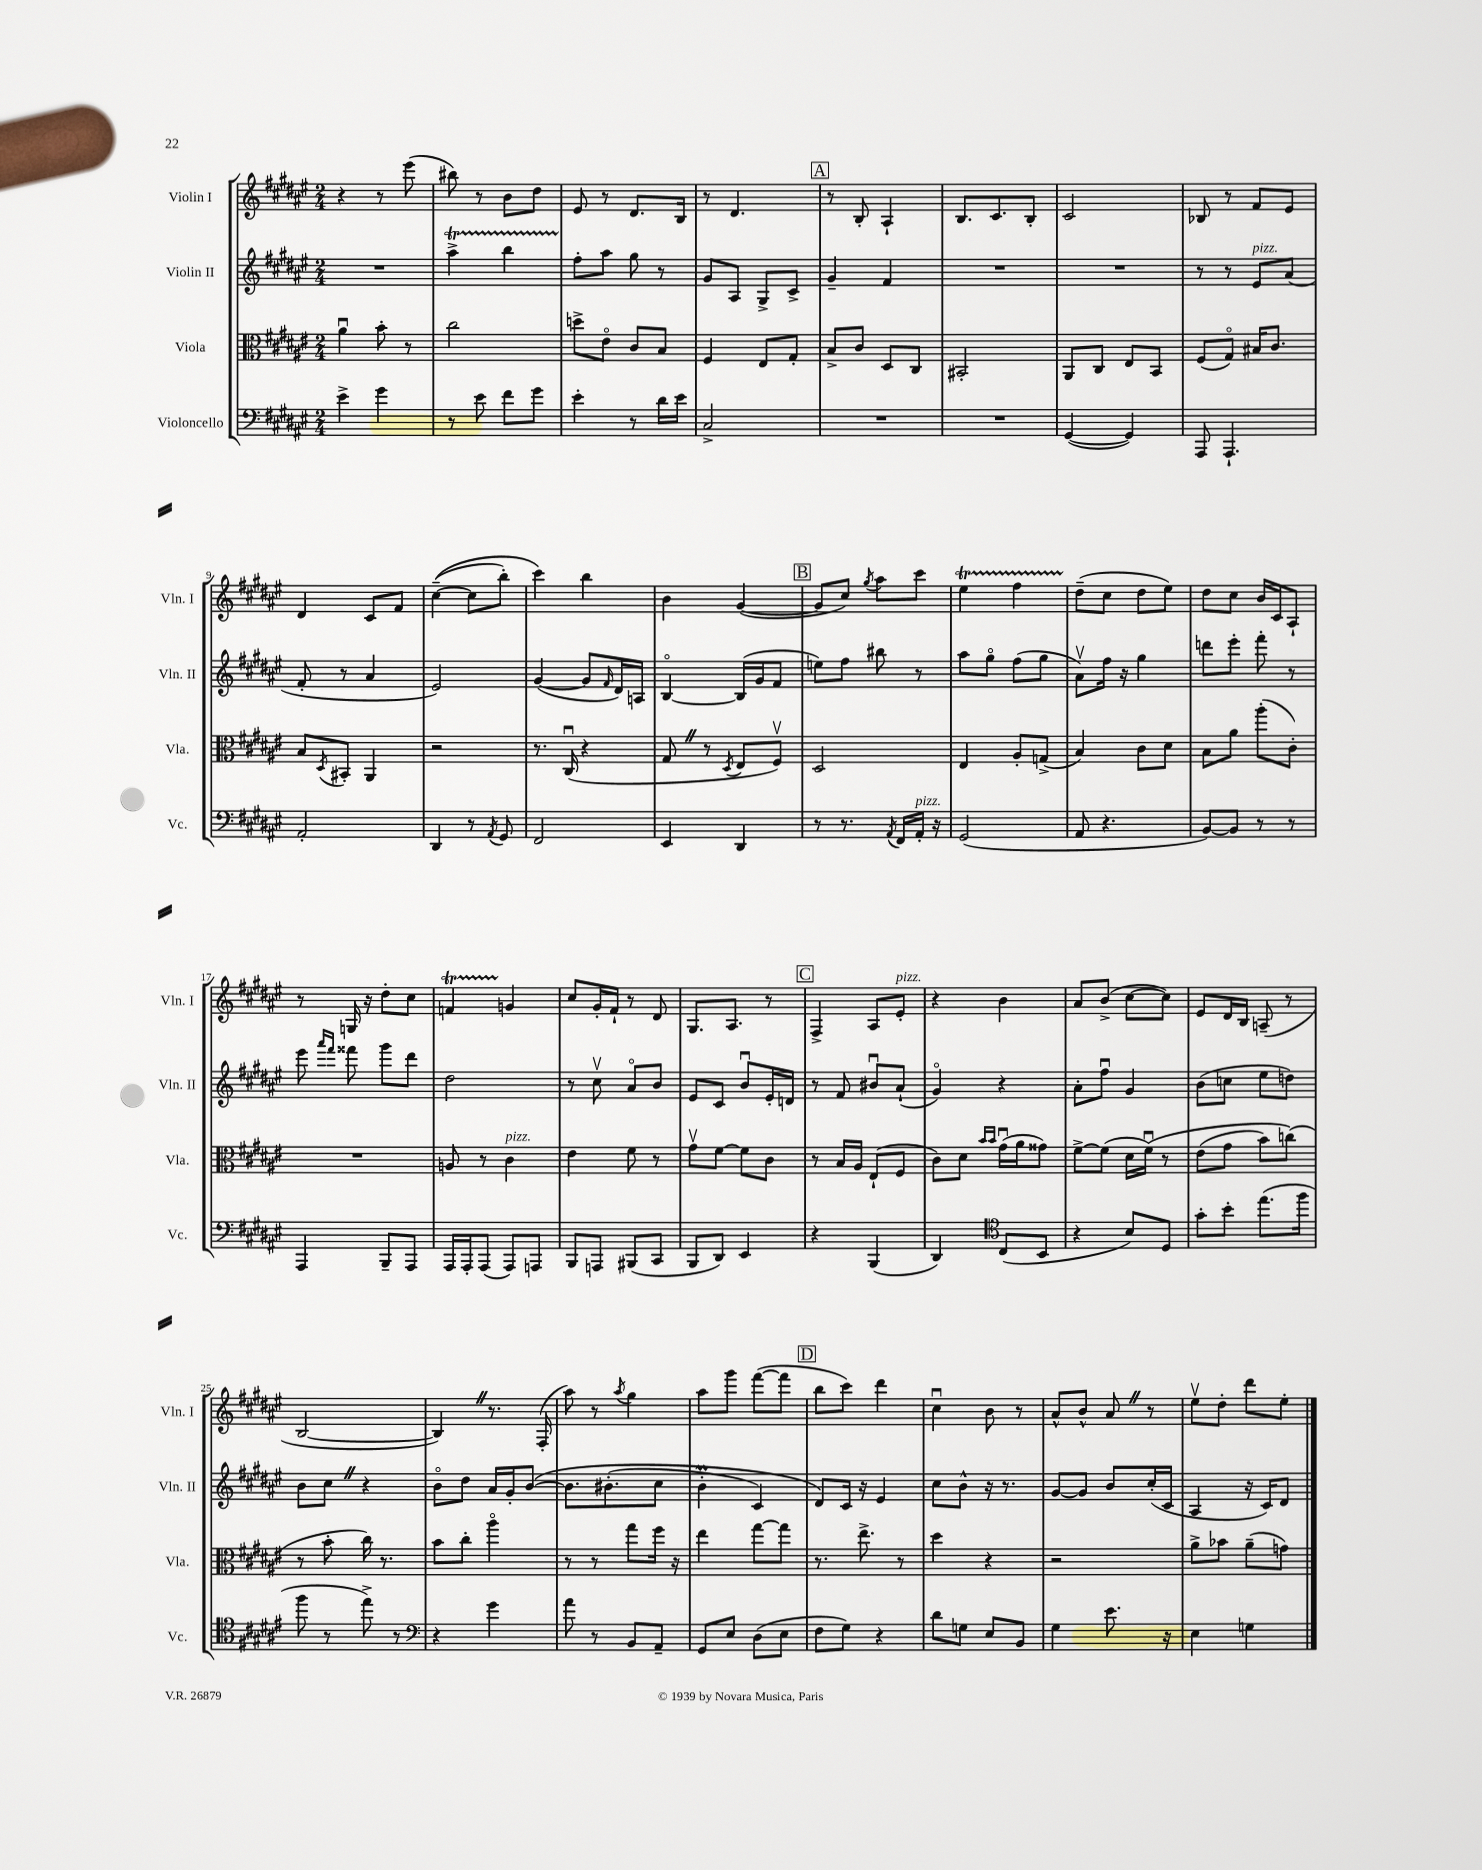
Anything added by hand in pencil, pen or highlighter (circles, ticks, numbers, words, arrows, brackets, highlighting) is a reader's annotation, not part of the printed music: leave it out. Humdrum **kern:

**kern	**kern	**kern	**kern
*part4	*part3	*part2	*part1
*staff4	*staff3	*staff2	*staff1
*I"Violoncello	*I"Viola	*I"Violin II	*I"Violin I
*I'Vc.	*I'Vla.	*I'Vln. II	*I'Vln. I
*clefF4	*clefC3	*clefG2	*clefG2
*k[f#c#g#d#a#e#]	*k[f#c#g#d#a#e#]	*k[f#c#g#d#a#e#]	*k[f#c#g#d#a#e#]
*M2/4	*M2/4	*M2/4	*M2/4
=1	=1	=1	=1
4e#^\	4a#u\	2r	4r
4g#\	8b'\	.	8r
.	8r	.	(8eee#\
=2	=2	=2	=2
8r	2cc#\	4aa#t^\	8bb#X\)
8e#\	.	.	8r
8f#\L	.	4bbTTT\	8b\L
8g#\J	.	.	8dd#\J
=3	=3	=3	=3
4e#'\	8ddn^\L	8ff#'\L	8e#/
.	8e#\J	8aa#\J	8r
8r	8c#/L	8gg#\	8.d#/L
16d#\LL	8B/J	8r	.
16e#\JJ	.	.	16B/Jk
=4	=4	=4	=4
2C#^/	4F#/	8g#/L	8r
.	.	8A#/J	4.d#/
.	8E#/L	8G#^/L	.
.	8G#'/J	8c#^/J	.
!!LO:REH:place=s1:t=A
=5	=5	=5	=5
2r	8B^/L	4g#~/	8r
.	8c#/J	.	8B'/
.	8D#/L	4f#/	4A#`/
.	8C#/J	.	.
=6	=6	=6	=6
2r	2BB#X'/	2r	8.B/L
.	.	.	8.c#/
.	.	.	8B'/J
=7	=7	=7	=7
([4GG#/	8AA#/L	2r	2c#/
.	8C#/J	.	.
4GG#/])	8E#/L	.	.
.	8BB/J	.	.
=8	=8	=8	=8
8AAA#/	(8F#/L	8r	8B-X/
4.AAA#`/	8G#/J)	8r	8r
!	!	!LO:TX:a:i:t=pizz.	!
.	16B#X/KL	8e#/L	8f#/L
.	8.c#/J	.	.
.	.	(8a#/J	8e#/J
!!LO:LB:g=z
=9	=9	=9	=9
2AA#'/	8B/L	8f#'/	4d#/
.	8qD#/	.	.
.	8BB#X'/J	8r	.
.	4AA#/	4a#/	8c#/L
.	.	.	8f#/J
=10	=10	=10	=10
4DD#/	2r	2e#/)	(([4cc#~\
8r	.	.	8cc#\L]
8qAA#/	.	.	.
8GG#/	.	.	8bb'\J)
=11	=11	=11	=11
2FF#/	8.r	([4g#/	4ccc#\)
.	(16C#u/	.	.
.	4r	8g#/L]	4bb\
.	.	16qqf#/	.
.	.	16d#/L)	.
.	.	16An/JJ	.
=12	=12	=12	=12
4EE#/	8G#Z/	[4B/	4b\
.	8r	.	.
.	8qD#/	.	.
4DD#/	8E#/L	(16B/LL]	([4g#/
.	.	16g#/J	.
.	8F#v/J)	8f#/J	.
!!LO:REH:place=s1:t=B
=13	=13	=13	=13
8r	2D#/	8een\L)	8g#/L]
8.r	.	8ff#\J	8cc#/J)
.	.	.	8qgg#/
.	.	8bb#X\	8aa#\L
8qAA#/	.	.	.
16FF#/LL	.	.	.
!LO:TX:a:i:t=pizz.	!	!	!
16AA#'/JJ	.	8r	8ccc#\J
16r	.	.	.
=14	=14	=14	=14
(2GG#/	4E#/	8aa#\L	4ee#t\
.	.	8gg#\J	.
.	8A#'/L	(8ff#\L	4ff#TTT\
.	(8Gn^/J	8gg#\J	.
=15	=15	=15	=15
8AA#/	4B/)	8a#v\L)	(8dd#~\L
4.r	.	16ff#\Jk	8cc#\J
.	.	16r	.
.	8c#\L	4gg#\	8dd#\L
.	8d#\J	.	8ee#\J)
=16	=16	=16	=16
[8BB/L)	8B\L	8dddn\L	8dd#\L
8BB/J]	8a#\J	8eee#'\J	8cc#\J
8r	(8aa#'\L	8fff#'\	16b/LL
.	.	.	16c#/J
8r	8c#'\J)	8r	8A#`/J
!!LO:LB:g=z
=17	=17	=17	=17
4AAA#/	2r	8eee#\	8r
.	.	16qqaaa#/LL	.
.	.	16qqfff#/JJ	.
.	.	8fff##X\	16Gn/
.	.	.	16r
8BBB~/L	.	8ggg#\L	8dd#'\L
8AAA#/J	.	8ddd#\J	8cc#\J
=18	=18	=18	=18
16AAA#/LL	8An/	2dd#\	4fnT/
16AAA#'/J	.	.	.
(8AAA#/J	8r	.	.
!	!LO:TX:a:i:t=pizz.	!	!
8AAA#/L)	4c#\	.	4gn/
8AAAn/J	.	.	.
=19	=19	=19	=19
8BBB/L	4e#\	8r	8cc#/L
8AAAn/J	.	8cc#v\	16g#'/L
.	.	.	16f#`/JJ
(8BBB#X/L	8f#\	8a#/L	8r
8CC#/J	8r	8b/J	8d#/
=20	=20	=20	=20
8BBB/L	8g#v\L	8e#/L	8.G#/L
8DD#/J)	[8f#\J	8c#/J	.
.	.	.	8.A#/J
4EE#/	8f#\L]	8bu/L	.
.	8c#\J	16e#'/L	8r
.	.	16dn/JJ	.
!!LO:REH:place=s1:t=C
=21	=21	=21	=21
4r	8r	8r	4F#^/
.	16B/LL	8f#/	.
.	16A#/JJ	.	.
(4BBB/	(8E#`/L	8b#Xu/L	8A#/L
!	!	!	!LO:TX:a:i:t=pizz.
.	8F#/J	(8a#`/J	8e#'/J
=22	=22	=22	=22
4DD#/)	8c#\L)	4g#/)	4r
.	8d#\J	.	.
*clefC4	*	*	*
.	16qqb/LL	.	.
.	16qqb/JJ	.	.
(8C#/L	(16g#u\LL	4r	4b\
.	16a#\J	.	.
8BB/J	8g##X\J)	.	.
=23	=23	=23	=23
4r	[8f#^\L	8a#'\L	8a#/L
.	(8f#\J]	8ff#u\J	(8b^/J
8B/L)	16d#\LL	4g#/	[8cc#\L
.	(16f#u\JJ)	.	.
8D#/J	8r	.	8cc#\J])
=24	=24	=24	=24
8g#'\L	(8e#\L	(8b\L	8e#/L
8b'\J	8g#\J	8ccn\J	16d#/L
.	.	.	16B/JJ
(8.ee#\L	8b\L)	8ee#\L	(8An~/
.	(8ccn\J)	8ddn\J)	8r
16ff#\Jk	.	.	.
!!LO:LB:g=z
=25	=25	=25	=25
8ff#\	8r	8b\L	[2B/
8r	8b'\	8cc#Z\J	.
8ee#^\)	16cc#\)	4r	.
.	8.r	.	.
8r	.	.	.
=26	=26	=26	=26
*clefF4	*	*	*
4r	8b\L	8b\L	4BZ/])
.	8cc#'\J	8dd#\J	.
4g#\	4aa#\	16a#/LL	8.r
.	.	16g#'/J	.
.	.	([8b/J	.
.	.	.	(16F#'/
=27	=27	=27	=27
8a#\	8r	8.b\L]	8aa#\)
8r	8r	.	8r
.	.	(8.b#X'\	.
.	.	.	8qaa#/
8BB/L	8gg#\L	.	4gg#\
8AA#~/J	16ff#\Jk	8cc#\J	.
.	16r	.	.
=28	=28	=28	=28
8GG#/L	4ee#\	4bM'\	8aa#\L
8E#/J	.	.	8ggg#\J
(8D#\L	[8gg#\L	4c#/)	([8fff#\L
8E#\J	8gg#\J]	.	8fff#\J]
!!LO:REH:place=s1:t=D
=29	=29	=29	=29
8F#\L	8.r	8d#/L)	8bb\L
8G#\J)	.	16c#/Jk	8ccc#\J)
.	8.ee#^\	16r	.
4r	.	4e#/	4ddd#\
.	8r	.	.
=30	=30	=30	=30
8d#\L	4dd#\	8cc#\L	4cc#u\
8Gn\J	.	8b^^\J	.
8E#/L	4r	16r	8b\
.	.	8.r	.
8BB/J	.	.	8r
=31	=31	=31	=31
4G#\	2r	[8g#/L	8a#^^/L
.	.	8g#/J]	8b^^/J
8.e#\	.	8b/L	8a#Z/
.	.	(16cc#'/L	8r
16r	.	16c#/JJ	.
=32	=32	=32	=32
4E#\	8a#^\L	4A#/	8ee#v\L
.	8b-X\J	.	8dd#'\J
4Gn\	(8a#~\L	16r	8ddd#\L
.	.	16c#/KL)	.
.	8gn\J)	8d#/J	8ee#'\J
==	==	==	==
*-	*-	*-	*-
